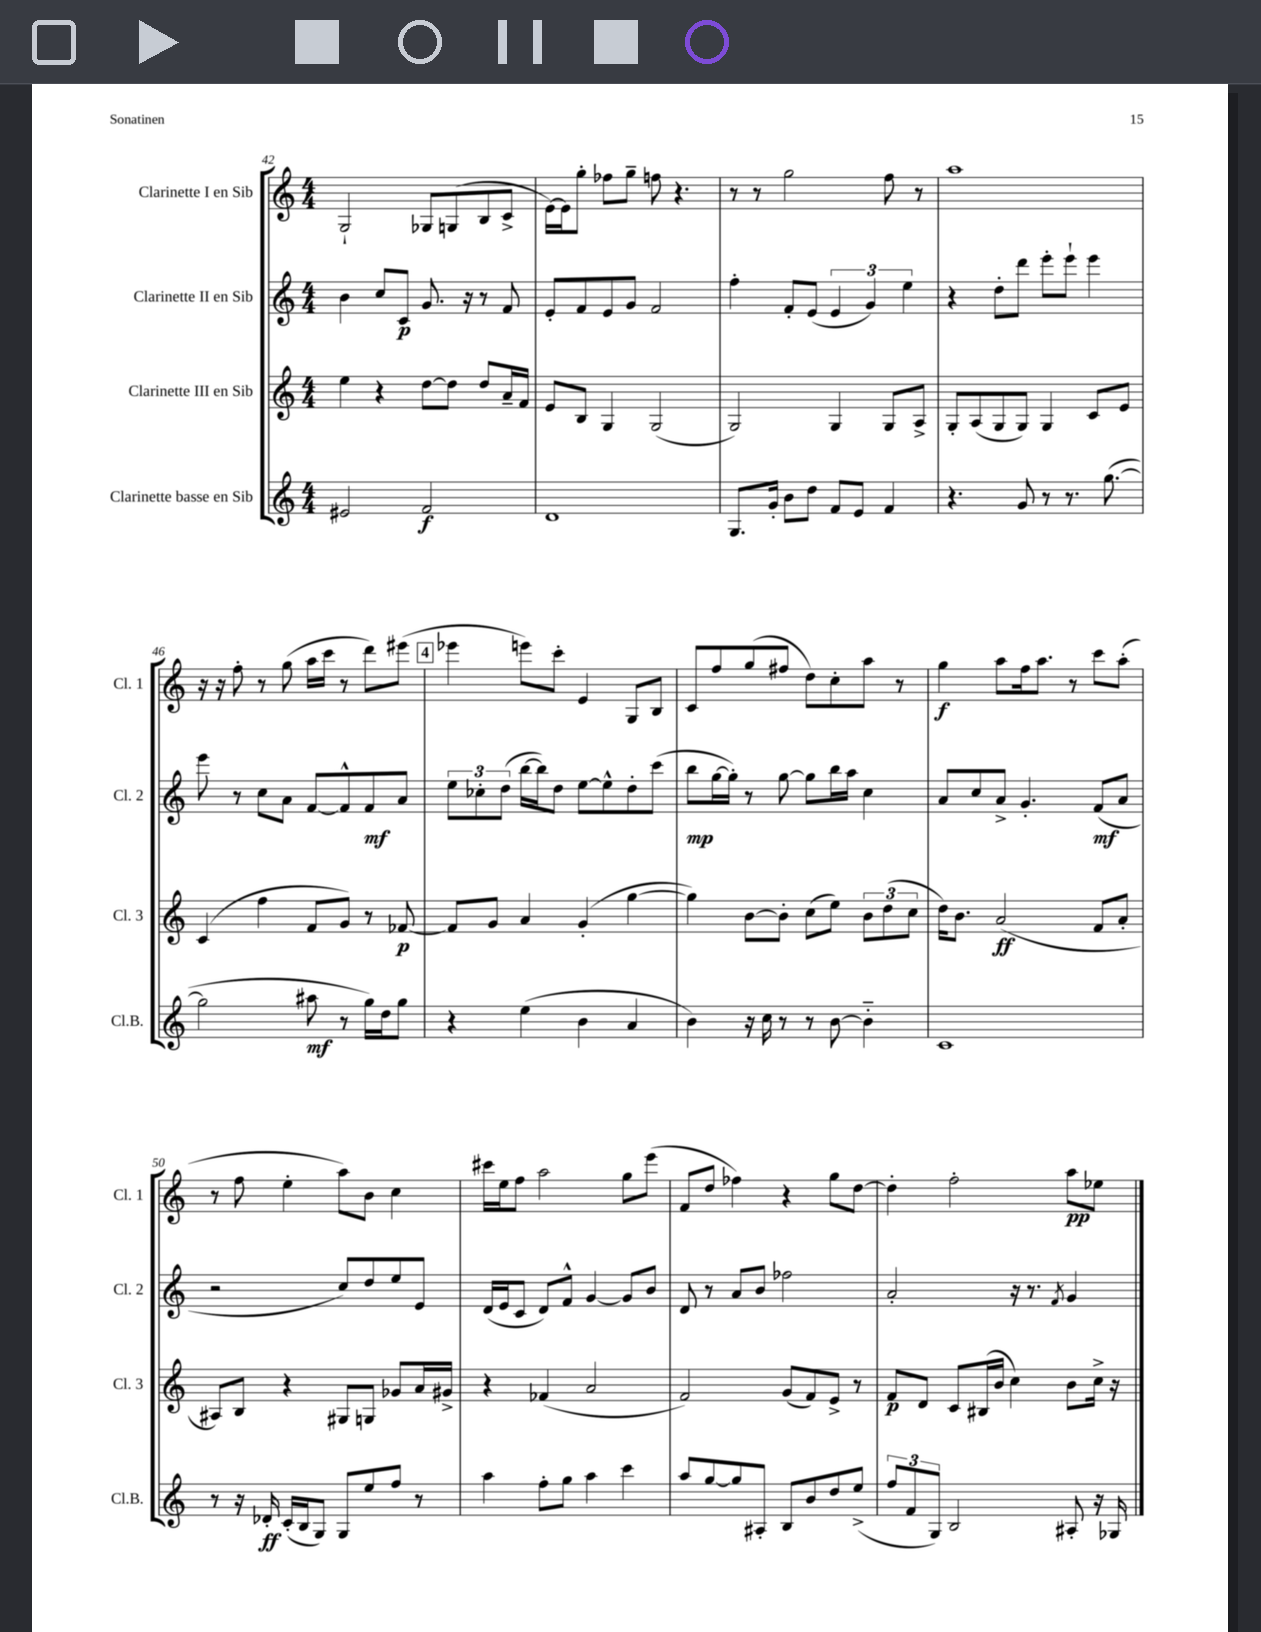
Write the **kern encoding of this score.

**kern	**kern	**kern	**kern
*staff4	*staff3	*staff2	*staff1
*clefG2	*clefG2	*clefG2	*clefG2
*k[]	*k[]	*k[]	*k[]
*M4/4	*M4/4	*M4/4	*M4/4
2e#	4ee	4b	2G`
.	4r	8cc	.
.	.	8c	.
2f	[8dd	8.g	8G-
.	8dd]	.	(8G
.	.	16r	.
.	8dd	8r	8B
.	16a~	8f	8c^
.	16f	.	.
=	=	=	=
1d	8e	8e'	[16e)
.	.	.	16e]
.	8B	8f	8gg'
.	4G	8e	8ff-
.	.	8g	8gg~
.	(2G	2f	8ff
.	.	.	4.r
=	=	=	=
8.G	2G)	4ff'	8r
.	.	.	8r
16g'	.	.	.
8b	.	8f'	2gg
8dd	.	(8e	.
8f	4G	6e	.
8e	.	.	.
.	.	6g)	.
4f	8G	.	8ff
.	.	6ee	.
.	8A^	.	8r
=	=	=	=
4.r	8G'	4r	1aa
.	(8A	.	.
.	8G	8dd'	.
8g	8G)	8ddd	.
8r	4G	8eee'	.
8.r	.	8eee`	.
.	8c	4eee	.
([8.gg	.	.	.
.	8e	.	.
=	=	=	=
2gg]	(4c	8eee	16r
.	.	.	16r
.	.	8r	8ff'
.	4ff	8cc	8r
.	.	8a	(8gg
8aa#	8f	[8f	16aa
.	.	.	16ccc
8r	8g)	8f^^]	8r
16gg)	8r	8f	8ddd)
16dd	.	.	.
8gg	[8f-	8a	(8eee#
=	=	=	=
4r	8f-]	12ee	4eee-
.	.	12cc-'	.
.	8g	.	.
.	.	(12dd	.
(4ee	4a	[16bb	8eee)
.	.	16bb])	.
.	.	8dd	8ccc'
4b	(4g'	[8ee	4e
.	.	8ee^^]	.
4a	[4gg	8dd'	8G
.	.	(8ccc	8B
=	=	=	=
4b)	4gg])	8bb	8c
.	.	[16gg	8ff
.	.	16gg'])	.
16r	[8b	8r	(8gg
16cc	.	.	.
8r	8b']	[8gg	8ff#
8r	(8cc	8gg]	8dd)
[8b	8ee)	16bb	8cc'
.	.	16aa	.
4b'~]	12b	4cc	8aa
.	(12dd	.	.
.	.	.	8r
.	12cc	.	.
=	=	=	=
1c	16dd)	8a	4gg
.	8.b	.	.
.	.	8cc	.
.	(2a	8a^	8aa
.	.	4.g'	16ff
.	.	.	8.aa
.	.	.	8r
.	8f	(8f	8ccc
.	8a'	8a	(8aa'
=	=	=	=
8r	8A#)	2r	8r
16r	8B	.	8ff
16d-'	.	.	.
(16c'	4r	.	4ee'
16B	.	.	.
8G)	.	.	.
8G	8G#	8cc)	8aa)
8ee	8G	8dd	8b
8ff	8g-	8ee	4cc
8r	16a	8e	.
.	16g#^	.	.
=	=	=	=
4aa	4r	(16d	16ccc#
.	.	16e	16ee
.	.	8c	8ff
8ff'	(4f-	8d)	2aa
8gg	.	8f^^	.
4aa	2a	[4g	.
4ccc	.	8g]	8gg
.	.	8b	(8eee
=	=	=	=
8aa	2f)	8d	8f
[8gg	.	8r	8dd
8gg]	.	8a	4ff-)
8A#'	.	8b	.
8B	(8g	2ff-	4r
8b	8f)	.	.
8dd	8e^	.	8gg
(8ee^	8r	.	[8dd
=	=	=	=
12ff	8f	2a'	4dd']
12f	.	.	.
.	8d	.	.
12G)	.	.	.
2B	8c	.	2ff'
.	(16B#	.	.
.	16b	.	.
.	4cc)	16r	.
.	.	8.r	.
.	.	8qf	.
8A#'	8b	4g	8aa
16r	16cc^	.	8ee-
16G-	16r	.	.
==	==	==	==
*-	*-	*-	*-
